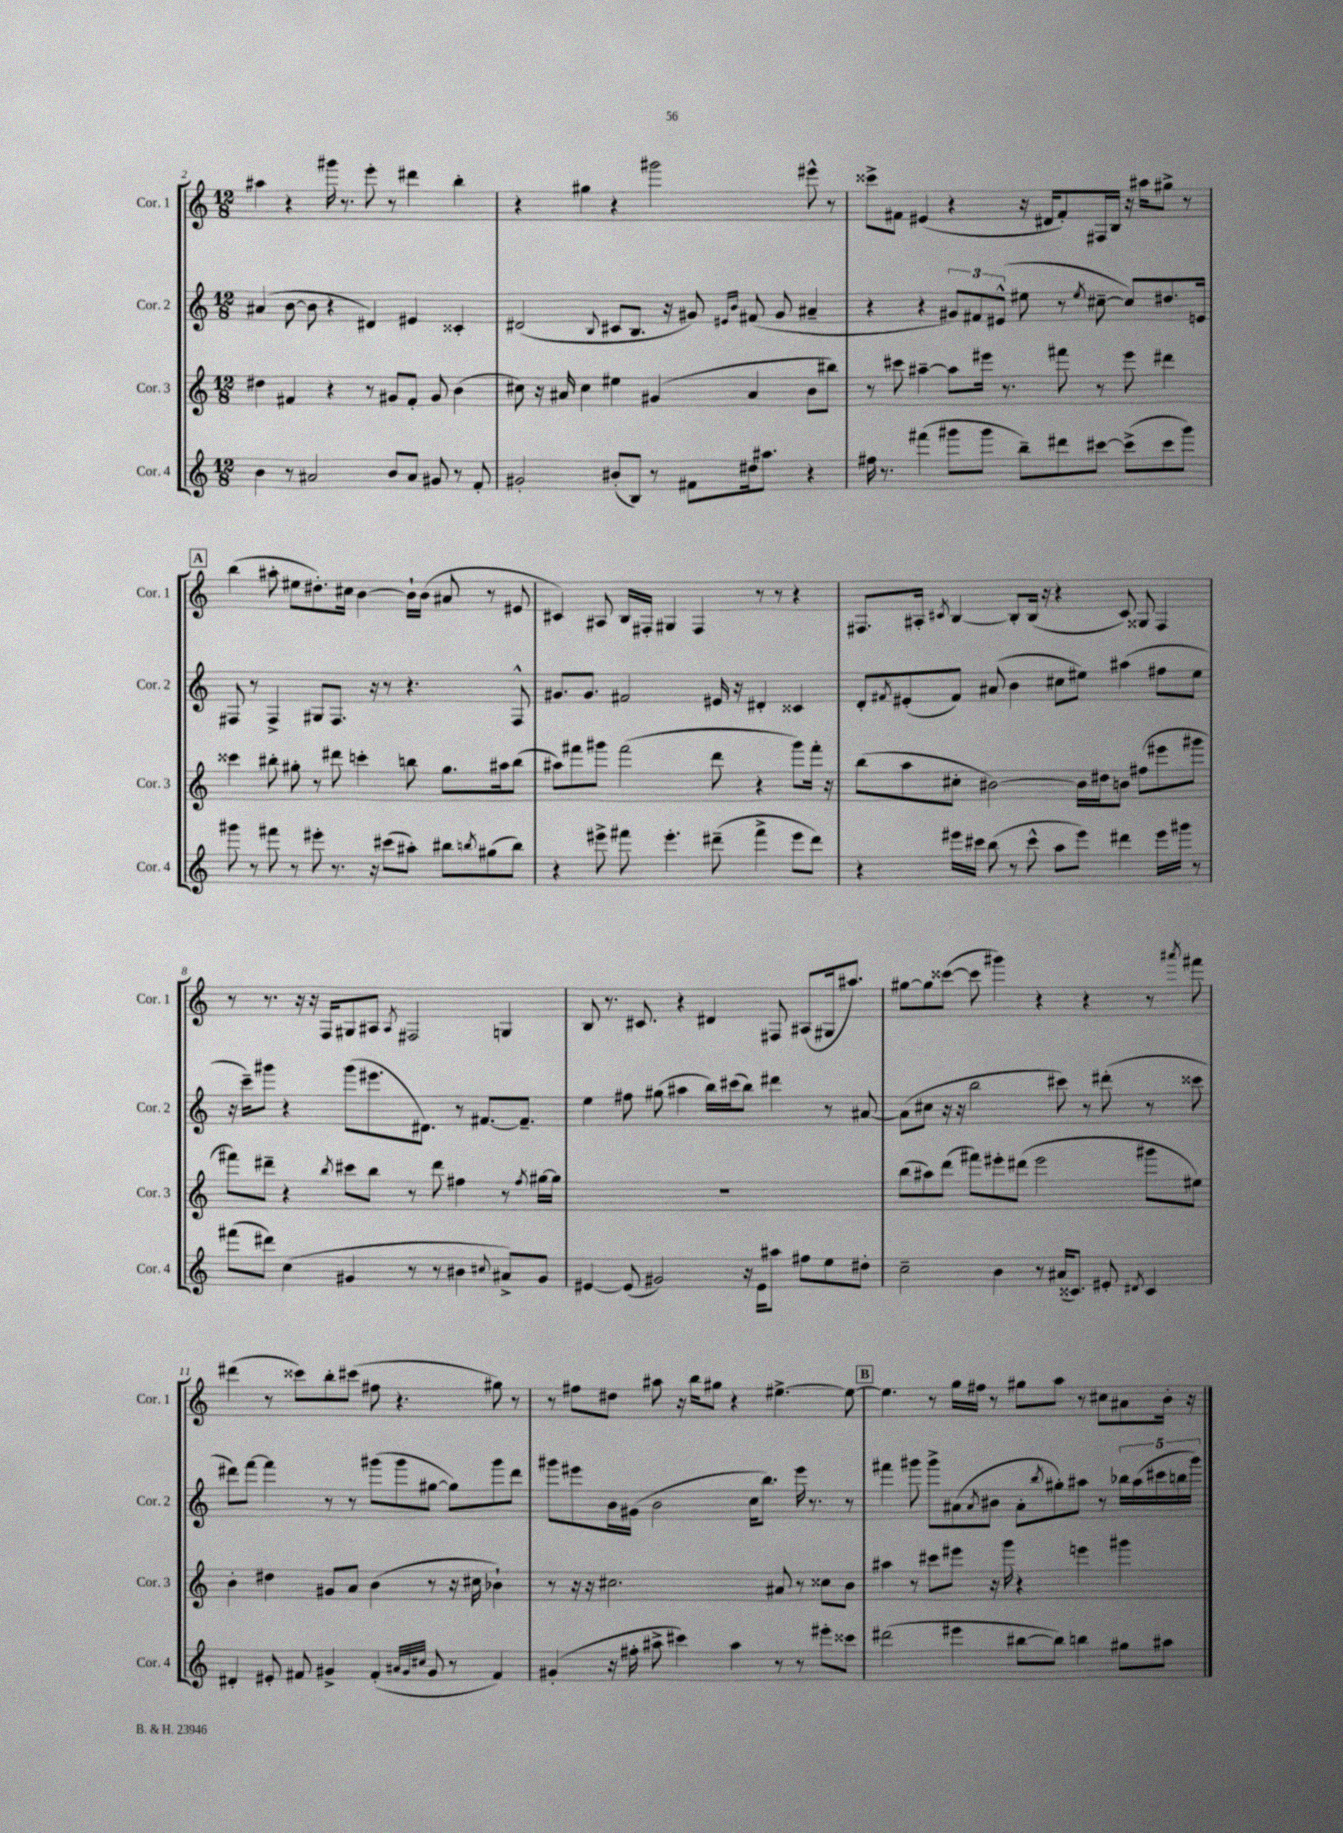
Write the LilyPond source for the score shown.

<<
\new StaffGroup <<
\new Staff = "s0" \with { instrumentName = "Cor. 1" shortInstrumentName = "Cor. 1" } {
    \clef treble \key c \major \numericTimeSignature \time 12/8
    ais''4 r4 gis'''16 r8. e'''8-. r8 dis'''4 b''4-. |
    r4 gis''4 r4 gis'''2 eis'''8-^ r8 |
    cisis'''8-> fis'8 eis'4( r4 r16 dis'16 fis'8-.) fis16 b16 r16 ais''16 gis''8-> r8 |
    \mark \markup { \box "A" } b''4( ais''8-. eis''8 dis''8.-.) cis''16 b'4~ b'16-! b'16( ais'8 r8 eis'8 |
    cis'4) ais8 b16 fis16-. gis4 fis4 r8 r8 r4 |
    fis8. ais16-. \acciaccatura { cis'8 } b4~ b8-. b16( r16 r4 cis'8) gisis8 fis4 |
    r8 r8. r16 r16 f16 gis8 ais8 \acciaccatura { ais8 } fis2 g4 |
    b8 r8. cis'8. r4 dis'4 fis8 ais8( gis16 ais''8.) |
    gis''8~ gis''8 cisis'''8~( cisis'''8 gis'''4) r4 r4 r8 \acciaccatura { ais'''8 } fis'''8 |
    dis'''4( r8 cisis'''8) b''8-. cis'''8( fis''8 r4. gis''8) r8 |
    r8 fis''8 dis''8 ais''8 r16 b''16 gis''8 r4 eis''4.~-> eis''8~ |
    \mark \markup { \box "B" } eis''4. r8 g''16 fis''16 r8 gis''8 a''8 r8 cis''8 ais'8 b'16-. r16 \bar "|." |
}
\new Staff = "s1" \with { instrumentName = "Cor. 2" shortInstrumentName = "Cor. 2" } {
    \clef treble \key c \major \numericTimeSignature \time 12/8
    ais'4( b'8~ b'8 r4 dis'4) eis'4 cisis'4-. |
    dis'2( \appoggiatura { b8 } cis'8 b8. r16 gis'8) \grace { eis'16 b'16 } fis'8( gis'8 ais'4-- |
    r4 r4 \tuplet 3/2 { gis'8) fis'8 eis'8-^( } eis''8 r8 \acciaccatura { eis''8 } cis''8~-- cis''8) dis''8. e'16 |
    \mark \markup { \box "A" } fis8 r8 fis4-> gis8 fis8. r16 r8 r4. fis8-^ |
    gis'8. gis'8. fis'2 eis'16 r16 dis'4-. cisis'4 |
    d'8-. \acciaccatura { fis'8 } eis'8-.( fis'8) ais'8( b'4 cis''8 eis''8) ais''4( fis''8 eis''8 |
    r16 c'''16--) gis'''8 r4 gis'''8( eis'''8. dis'8.) r8 fis'8.~ fis'8.-- |
    e''4 fis''8 gis''8( ais''4 b''16) cis'''16( b''8) dis'''4 r8 ais'8~ |
    ais'8( cis''8 r16 r16 b''2 cis'''8) r8 dis'''8-.( r8 cisis'''8 |
    dis'''8) f'''8~ f'''4 r8 r8 gis'''8( gis'''8 gis''8~ gis''8) gis'''8 dis'''8 |
    gis'''8 eis'''8 b'16 gis'16( b'2 c''16 b''8.) eis'''16 r8. r8 |
    \mark \markup { \box "B" } fis'''4 gis'''8 gis'''8-> ais'8( \acciaccatura { ais'8 } bis'8 ais'8-. \acciaccatura { b''8 } gis''8-.) ais''8 r8 \tuplet 5/4 { bes''16 ais''16( cis'''16 b''16 gis'''16) } \bar "|." |
}
\new Staff = "s2" \with { instrumentName = "Cor. 3" shortInstrumentName = "Cor. 3" } {
    \clef treble \key c \major \numericTimeSignature \time 12/8
    dis''4 fis'4 r4 r8 gis'8 fis'8-. gis'8 b'4( |
    cis''8) r16 ais'16 cis''4 eis''4 gis'4( ais'4 b'8 bis''8) |
    r8 cis'''8 ais''4~-- ais''8 eis'''16 r8. fis'''8 r8 eis'''8 dis'''4 |
    \mark \markup { \box "A" } cisis'''4 bis''8-. gis''8-. r8 dis'''8 c'''4-. b''8 gis''8. ais''16 b''8( |
    ais''8) fis'''8 gis'''8 fis'''2( d'''8 r4 gis'''8) fis'''16-. r16 |
    b''8( a''8 cis''8-. bis'2~) bis'16 dis''16 b'8 fis''8( eis'''8 gis'''8 |
    fis'''8) dis'''8-- r4 \acciaccatura { b''8 } cis'''8 b''8 r8 dis'''8 fis''4 r8 \acciaccatura { fis''8 } gis''16~ gis''16 |
    R1. |
    b''8( ais''8) d'''8( fis'''8) eis'''8-. dis'''8( eis'''2 gis'''8 eis''8) |
    b'4-. dis''4 gis'8 a'8 b'4( r8 r16 cis''16 bes'4-!) |
    r8 r16 r16 cis''2. ais'8 r8 cisis''8 b'8 |
    \mark \markup { \box "B" } ais''4 r8 cis'''8 eis'''8 r16 g'''16 r4 e'''4 gis'''4 \bar "|." |
}
\new Staff = "s3" \with { instrumentName = "Cor. 4" shortInstrumentName = "Cor. 4" } {
    \clef treble \key c \major \numericTimeSignature \time 12/8
    b'4 r8 ais'2 b'8 ais'8 gis'8 r8 f'8-. |
    gis'2-. bis'8-.( b8) r8 fis'8 dis''16 ais''8. r4 |
    fis''16 r8. fis'''4( gis'''8 gis'''8 b''8--) dis'''8 cis'''8~ cis'''8->( cis'''8 gis'''8) |
    \mark \markup { \box "A" } gis'''8 r8 fis'''8 r8 eis'''8-. r8. r16 cis'''8( ais''8-.) bis''8 \acciaccatura { b''8 } gis''8( b''8) |
    r4 eis'''8-> fis'''8 eis'''4.-. dis'''8--( fis'''4-> eis'''8 dis'''8) |
    r4 eis'''16 cis'''16 b''8( r8 cis'''8-^ a''8 eis'''8) dis'''4 eis'''16 gis'''16 r8 |
    fis'''8( dis'''8) c''4( gis'4 r8 r8 bis'4 \appoggiatura { cis''8 } ais'8->) gis'8 |
    eis'4~ eis'8( gis'2) r16 eis'16 ais''8 fis''8 e''8 dis''8-. |
    c''2-- b'4 r8 ais'16( cisis'8.) eis'8-. \acciaccatura { dis'8 } cisis'4 |
    dis'4-. eis'8-. fis'8 gis'4-> fis'4-.( \grace { ais'32 gis'32 cis''32 } gis'8 r8 fis'4) |
    gis'4-.( r16 fis''16-. ais''8-> cis'''4) ais''4 r8 r8 eis'''8-. cisis'''8 |
    \mark \markup { \box "B" } dis'''2( eis'''4 bis''8~ bis''8) b''4 gis''8 ais''8 \bar "|." |
}
>>
>>
\layout { \context { \Score currentBarNumber = #2 } }
